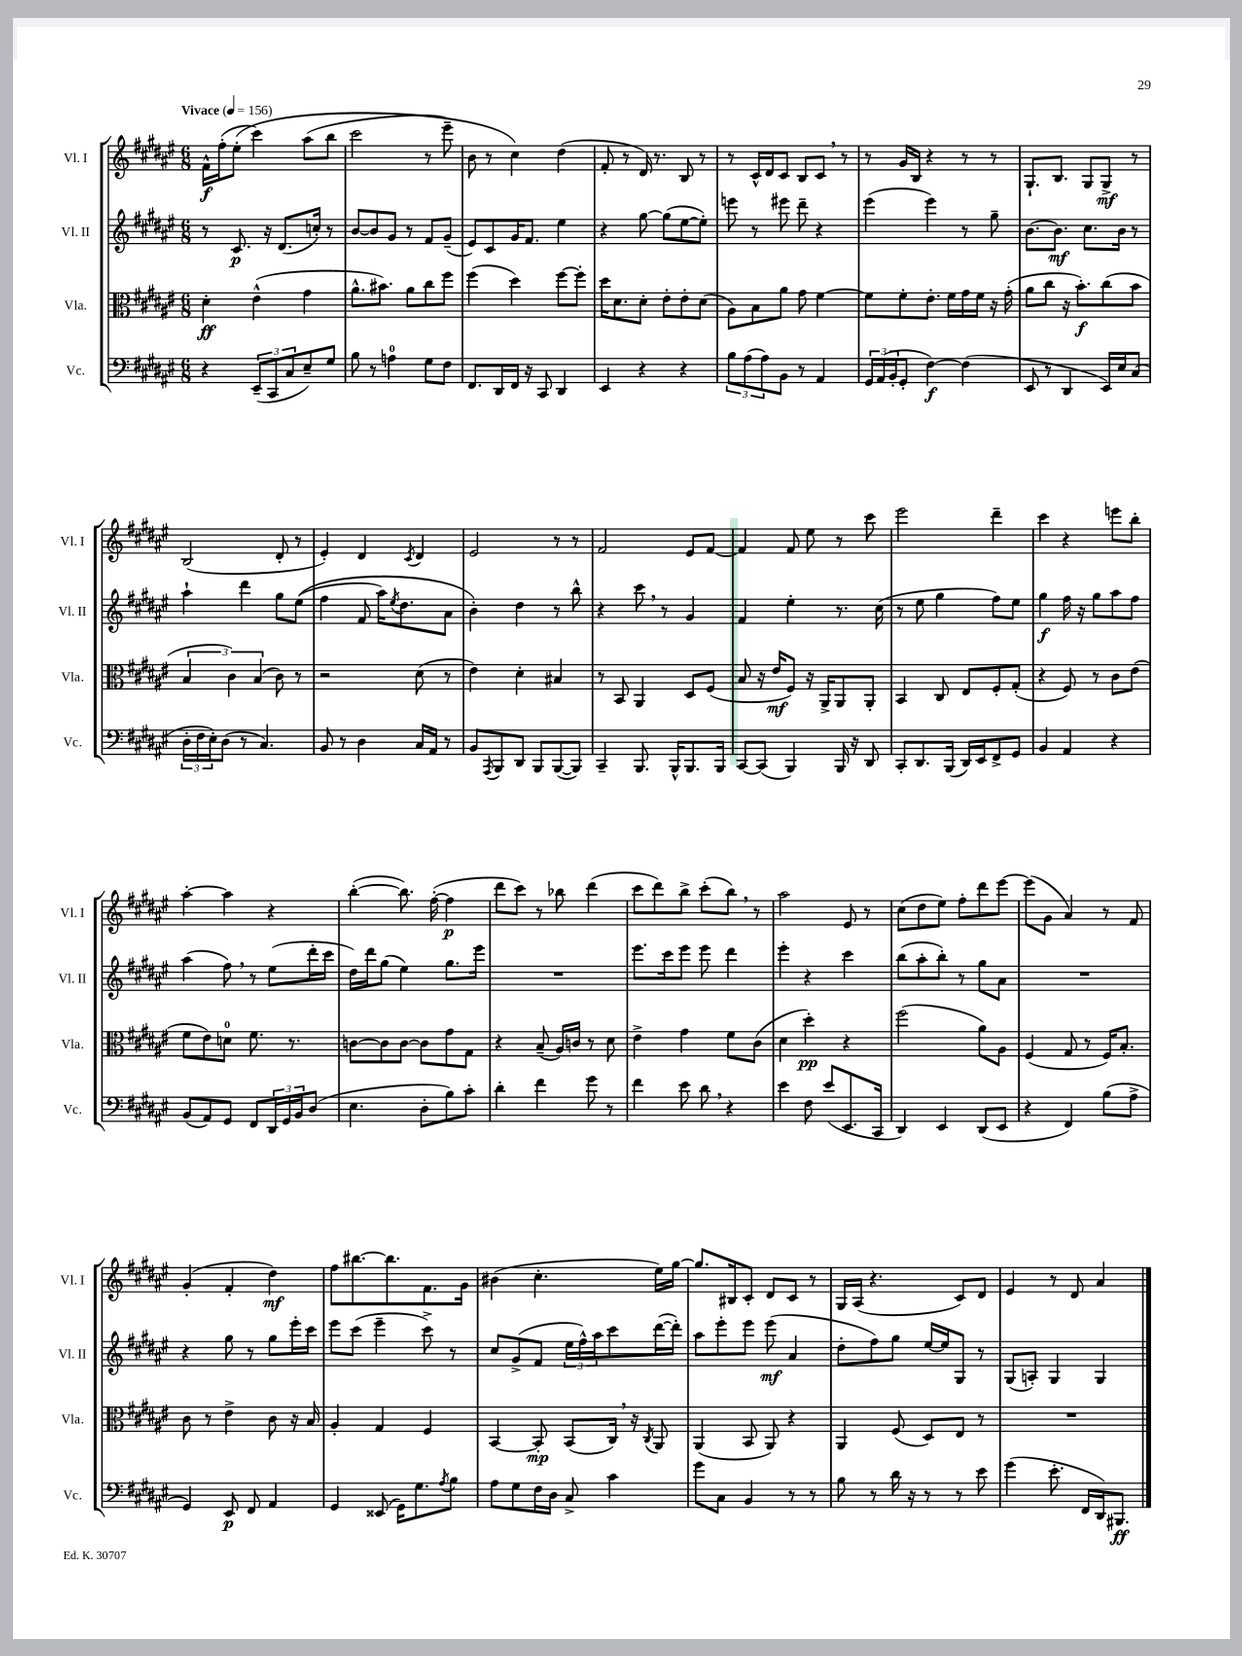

**kern	**kern	**kern	**kern
*staff4	*staff3	*staff2	*staff1
*clefF4	*clefC3	*clefG2	*clefG2
*k[f#c#g#d#a#e#]	*k[f#c#g#d#a#e#]	*k[f#c#g#d#a#e#]	*k[f#c#g#d#a#e#]
*M6/8	*M6/8	*M6/8	*M6/8
*MM156	*MM156	*MM156	*MM156
4r	4d#'	8r	16f#^^
.	.	.	(16ff#'
.	.	8.c#	&(8ee#'
(12EE#~	(4e#^^	.	4ccc#)
.	.	16r	.
12CC#	.	.	.
.	.	(8.d#	.
12C#	.	.	.
8E#~)	4g#	.	(8aa#
.	.	16cc')	.
8G#	.	8r	8bb
=	=	=	=
8B	8.a#^^	[8b	2ccc#
8r	.	8b]	.
.	8.b#)	.	.
4A	.	8g#	.
.	8a#	8r	.
8G#	8cc#	8f#	8r
8F#	8ff#	(8g#~	8eee#~)
=	=	=	=
8.FF#	(4ff#	8e#)	8b
.	.	8c#	8r
16DD#	.	.	.
16FF#	4dd#)	16g#	4cc#&)
16r	.	8.f#	.
8CC#	.	.	.
4DD#	[8ff#	4ee#	(4dd#
.	8ff#']	.	.
=	=	=	=
4EE#	16dd#	4r	8f#'
.	8.d#	.	.
.	.	.	8r
4r	8d#'	[8gg#	16d#)
.	.	.	8.r
.	8e#'	(8gg#]	.
4r	8e#'	[8ee#	8B
.	(8d#	8ee#'])	8r
=	=	=	=
12B	8A#)	8eee	8r
(12A#	.	.	.
.	8B	8r	16c#^^
12A#)	.	.	.
.	.	.	16d#
8BB	8a#	8eee#	8c#
8r	8g#	8ddd#~	8B
4AA#	[4f#	4r	8c#
.	.	.	8r
=	=	=	=
24GG#	8f#]	(4eee#	8r
(24AA#	.	.	.
24BB'	.	.	.
8GG#'	8f#'	.	16g#
.	.	.	16B
[4F#)	8.e#'	4eee#)	4r
.	16f#	.	.
(4F#]	16g#	8r	8r
.	16f#	.	.
.	16r	8gg#~	8r
.	(16g#'	.	.
=	=	=	=
8EE#	8a#	[8.b	8.G#`
8r	8cc#	.	.
.	.	8.b]	8.B
4DD#	16r	.	.
.	8.b')	.	.
.	.	8.cc#	8G#
16EE#)	(8cc#	.	8G#^
16E#	.	16b	.
(8C#	8b	8r	8r
=	=	=	=
24D#'	6B	4aa#`	(2B
24F#	.	.	.
24E#')	.	.	.
(8D#	.	.	.
.	6c#)	.	.
8r	.	4ddd#	.
.	(6B	.	.
4.C#)	.	.	.
.	8c#)	8gg#	8d#'
.	8r	&((8ee#	8r
=	=	=	=
8BB	2r	4ff#	4e#')
8r	.	.	.
4D#	.	8f#	4d#
.	.	16aa#)	.
.	.	8qee#	.
.	.	8.dd#	.
.	.	.	8qc#
16C#	(8d#	.	4d#
16AA#	.	.	.
8r	8r	8a#	.
=	=	=	=
8BB	4e#)	4b'&)	2e#
8qAAA#	.	.	.
8BBB	.	.	.
8DD#	4d#'	4dd#	.
8BBB	.	.	.
([8BBB	4B#	8r	8r
8BBB])	.	8bb^^	8r
=	=	=	=
4CC#~	8r	4r	2f#
.	8BB	.	.
8.BBB	4AA#	8ccc#	.
.	.	8r	.
16BBB^^	.	.	.
8.BBB	8D#	4g#	8e#
.	(8F#	.	[8f#
16BBB	.	.	.
=	=	=	=
[8CC#	8B	4f#	4f#]
(8CC#]	16r	.	.
.	16e#	.	.
4BBB)	8F#)	4ee#'	8f#
.	16r	.	8ee#
.	16AA#^	.	.
16BBB	8AA#	8.r	8r
16r	.	.	.
8DD#	8AA#'	.	8ccc#
.	.	(16cc#	.
=	=	=	=
8CC#'	4BB	8r	2eee#
8.DD#	.	8ee#	.
.	8C#	4gg#	.
(16BBB	.	.	.
16DD#)	8E#	.	.
16EE#	.	.	.
8FF#^	8F#'	8ff#)	4ddd#~
8GG#	(8G#'	8ee#	.
=	=	=	=
4BB	4r	4gg#	4ccc#
4AA#	8F#)	16ff#	4r
.	.	16r	.
.	8r	8gg#	.
4r	8c#	8aa#	8eee
.	(8e#	8ff#	8bb'
=	=	=	=
(8BB	8f#	(4aa#	[4aa#'
8AA#)	8e#)	.	.
8GG#	8d	8ff#)	4aa#]
8FF#	8.f#	8r	.
24DD#	.	(8ee#	4r
24GG#	.	.	.
.	8.r	.	.
24BB	.	.	.
(8D#	.	16ddd#'	.
.	.	16ccc#	.
=	=	=	=
4.E#	[8c	16dd#)	([4bb'
.	.	16ddd#	.
.	8c]	(8gg#	.
.	[8c	4ee#)	8.bb])
8D#'	8c]	.	.
.	.	.	([16ff#'
8B)	8g#	8.gg#	4ff#]
8c#'	8G#	.	.
.	.	16eee#	.
=	=	=	=
4d#'	4r	2.r	8ddd#
.	.	.	8ccc#)
4f#	(8B~	.	8r
.	16A#)	.	8bb-
.	16c	.	.
8g#	8r	.	(4ddd#
8r	8d#	.	.
=	=	=	=
4f#	4e#^	8.eee#	8ccc#
.	.	.	8ddd#)
.	.	16ccc#	.
8e#	4g#	8eee#	8bb^
8d#	.	8eee#	(8ccc#'
4r	8f#	4ddd#	8bb)
.	(8c#	.	8r
=	=	=	=
4e#	4d#	4eee#'	2aa#
8F#	4dd#')	4r	.
(8e#	.	.	.
8.EE#	4r	4ccc#	8e#
.	.	.	8r
16CC#	.	.	.
=	=	=	=
4DD#)	(2ff#	(8bb	(8cc#
.	.	8aa#'	8dd#
4EE#	.	8bb')	8ee#)
.	.	8r	8ff#'
(8DD#	8a#)	8gg#	8ddd#
8EE#	8A#	8a#	[8eee#
=	=	=	=
4r	(4F#	2.r	(8eee#]
.	.	.	8g#
4FF#)	8G#	.	4a#)
.	8r	.	.
(8B	16F#)	.	8r
.	8.B'	.	.
8A#^	.	.	8f#
=	=	=	=
4GG#)	8c#	4r	(4g#'
.	8r	.	.
8EE#	4e#^	8gg#	4f#'
8FF#	.	8r	.
4AA#	8c#	8gg#	4dd#)
.	16r	16eee#'	.
.	16B	16ccc#	.
=	=	=	=
4GG#	4A#'	8eee#	8ff#
.	.	(8ccc#	[8.bb#
(8EE##	4G#	4eee#~	.
.	.	.	8.bb#]
16GG#)	.	.	.
8.G#	.	.	.
.	4F#	8ccc#^)	8.f#
8qA#	.	.	.
8B	.	8r	.
.	.	.	16g#
=	=	=	=
8A#	[4BB	8cc#	(4b#
8G#	.	(8g#^	.
16F#	8BB']	8f#	4.cc#'
16D#	.	.	.
8C#^	(8BB	24ee#	.
.	.	24ff#^^)	.
.	.	24aa#	.
4c#	16C#)	8ccc#	.
.	16r	.	.
.	8qC#	.	.
.	8AA#	([16ddd#	16ee#)
.	.	16ddd#'])	[16gg#
=	=	=	=
8g#	(4AA#	8aa#	8.gg#]
8C#	.	8eee#'	.
.	.	.	16B#
4BB	8BB	8eee#	8c#'
.	8AA#)	(8eee#	8d#
8r	4r	4a#	8c#
8r	.	.	8r
=	=	=	=
8B	4AA#	8dd#'	16G#
.	.	.	(16A#
8r	.	8ff#)	4.r
16d#	(8F#	8gg#	.
16r	.	.	.
8r	8D#)	[16ee#	.
.	.	16ee#]	.
8r	8E#	8G#	8c#)
8e#	8r	8r	8d#
=	=	=	=
(4g#	2.r	(8G#	4e#
.	.	8A')	.
8.e#'	.	4G#	8r
.	.	.	8d#
16FF#	.	.	.
16DD#)	.	4G#	4a#
8.BBB#	.	.	.
==	==	==	==
*-	*-	*-	*-
